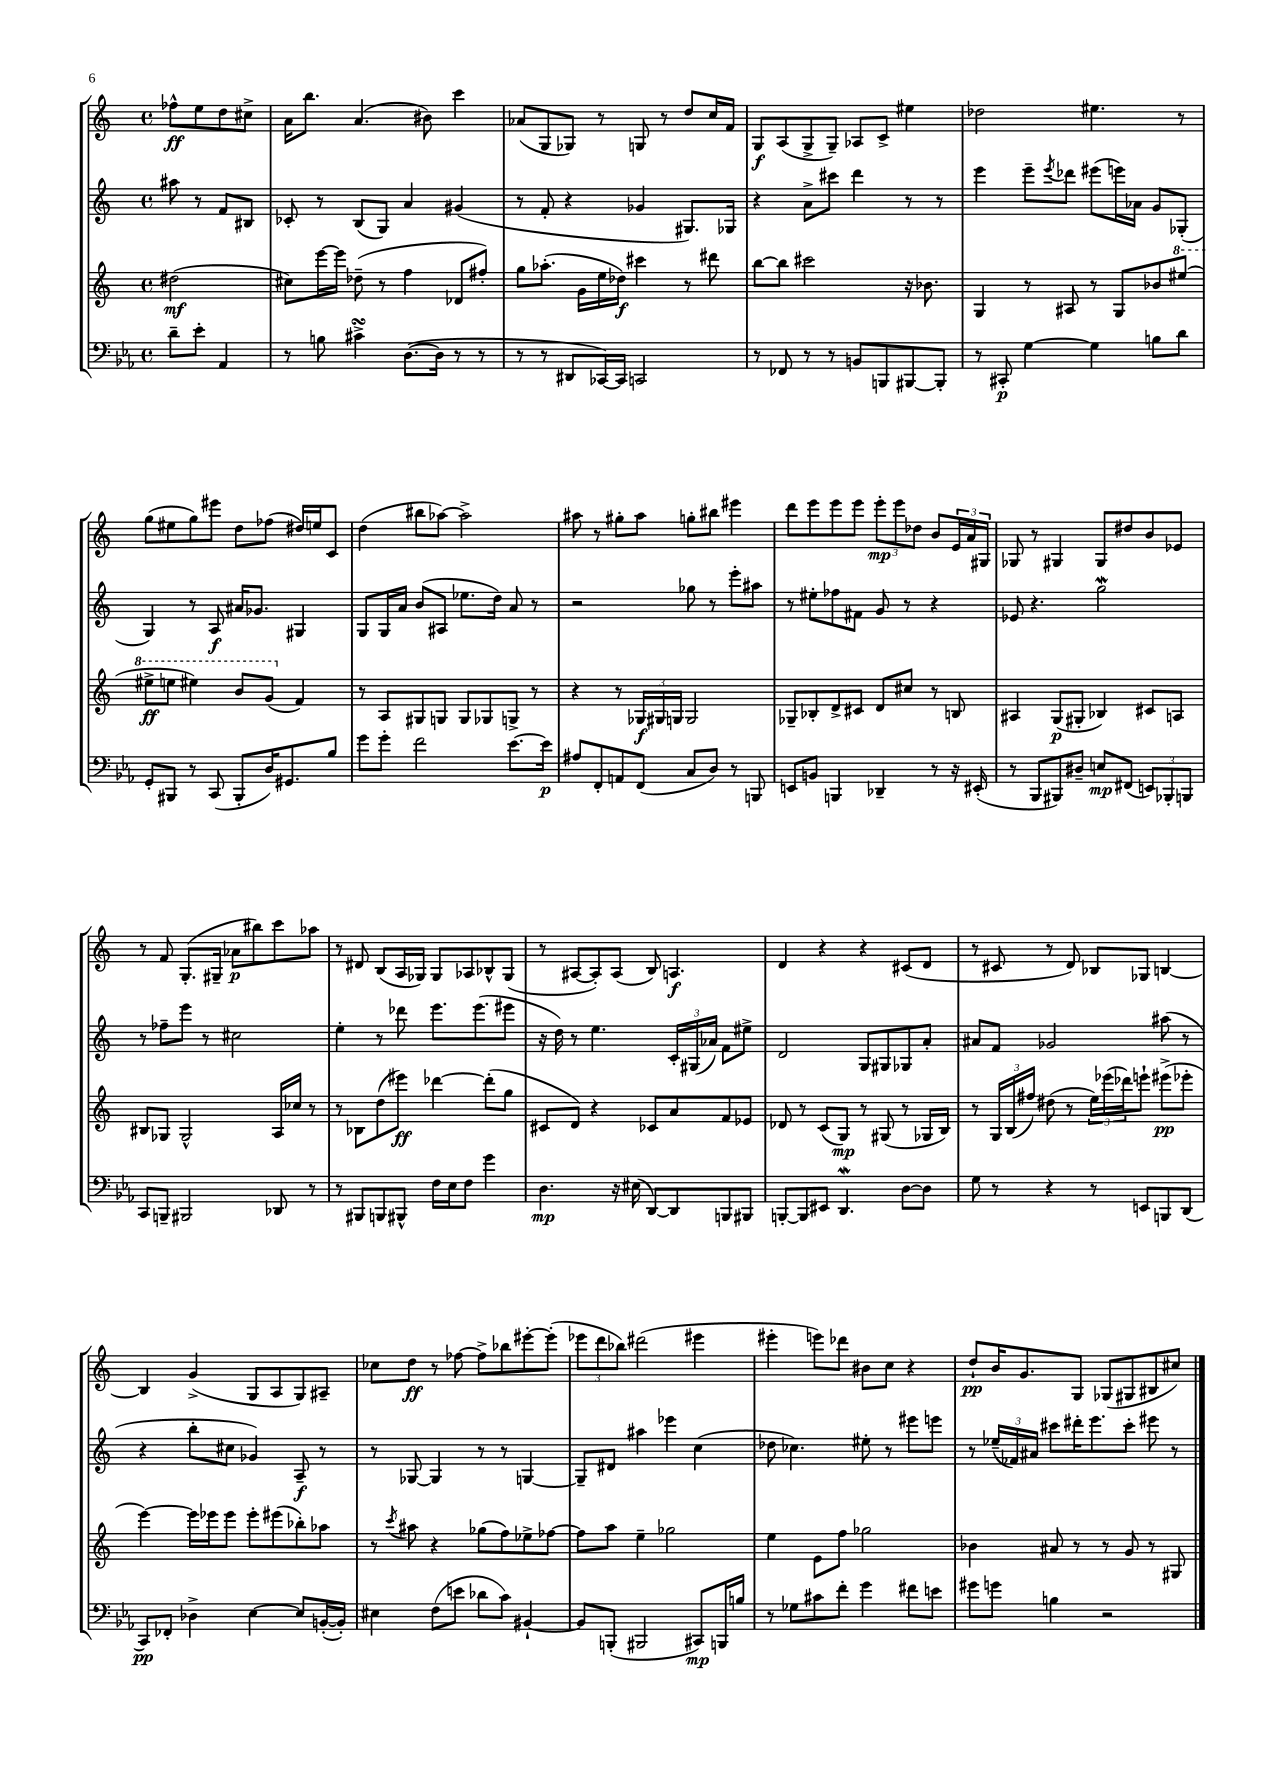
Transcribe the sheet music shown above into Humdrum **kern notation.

**kern	**kern	**kern	**kern
*staff4	*staff3	*staff2	*staff1
*clefF4	*clefG2	*clefG2	*clefG2
*k[b-e-a-]	*k[]	*k[]	*k[]
*M4/4	*M4/4	*M4/4	*M4/4
*met(c)	*met(c)	*met(c)	*met(c)
8d~	(2dd#	8aa#	8ff-^^
8e-'	.	8r	8ee
4AA-	.	8f	8dd
.	.	8B#	8cc#^
=	=	=	=
8r	8cc#)	8c-'	16a
.	.	.	8.bb
8B	[16eee	8r	.
.	16eee]	.	.
4c#^	(8dd-~	(8B	(4.a
.	8r	8G)	.
([8.D	4ff	4a	.
.	.	.	8b#)
16D]	.	.	.
8r	8d-	(4g#	4ccc
8r	8ff#')	.	.
=	=	=	=
8r	8gg	8r	(8a-
8r	(8.aa-'	8f'	8G
8DD#	.	4r	8G-)
.	16g	.	.
[16CC-)	16ee	.	8r
16CC-]	16dd-)	.	.
2CC	4ccc#	4g-	8G
.	.	.	8r
.	8r	8.G#)	8dd
.	8ddd#	.	16cc
.	.	16G-	16f
=	=	=	=
8r	[8bb	4r	8G
8FF-	8bb]	.	(8A
8r	2ccc#	8a^	8G^
8r	.	8ccc#	8G~)
8BB	.	4ddd	8A-
8BBB	.	.	8c^
[8BBB#	16r	8r	4ee#
.	8.b-	.	.
8BBB#']	.	8r	.
=	=	=	=
8r	4G	4eee	2dd-
8CC#'	.	.	.
[4G	8r	8eee~	.
.	.	8qeee	.
.	8A#	8ddd-	.
4G]	8r	(8eee#	4.ee#
.	8G	16eee)	.
.	.	16a-	.
8B	8b-	8g	.
8d	(8eee#	(8G-'	8r
=	=	=	=
8GG'	8eee#^	4G)	(8gg
8BBB#	8eee	.	8ee#
8r	4eee#)	8r	8gg)
(8CC	.	8A	8eee#
8BBB#'	8bb	16a#	8dd
.	.	8.g-	.
16D)	(8gg	.	(8ff-
8.GG#	.	.	.
.	4f)	4G#	16dd#)
.	.	.	16ee
8B-	.	.	8c
=	=	=	=
8g	8r	8G	(4dd
8g'	8A	16G	.
.	.	16a	.
2f	8G#	(8b	8bb#
.	8G	8A#	[8aa-)
.	8G	8.ee-	2aa-^]
.	8G-	.	.
.	.	16dd)	.
[8.e-	8G^	8a	.
.	8r	8r	.
16e-]	.	.	.
=	=	=	=
8A#	4r	2r	8aa#
8FF'	.	.	8r
8AA	8r	.	8gg#'
(8FF	24G-	.	8aa#
.	24G#	.	.
.	24G	.	.
8C	2G	8gg-	8gg'
8D)	.	8r	8bb#
8r	.	8eee'	4eee#
8BBB	.	8aa#	.
=	=	=	=
8EE	8G-~	8r	8ddd
8BB	8B-'	8ee#'	8eee
4BBB	8d^	8ff-	8eee
.	8c#	8f#	8eee
4DD-~	8d	8g	12eee'
.	.	.	12eee
.	8cc#	8r	.
.	.	.	12dd-
8r	8r	4r	8b
16r	8B	.	24e
.	.	.	24a
(16EE#'	.	.	.
.	.	.	24G#
=	=	=	=
8r	4A#	8e-	8G-
8BBB-	.	4.r	8r
8BBB#)	(8G	.	4G#
8D#~	8G#'	.	.
8E	4B-)	2gg	8G#
(8FF#	.	.	8dd#
12EE)	8c#	.	8b
12BBB-'	.	.	.
.	8A	.	8e-
12BBB	.	.	.
=	=	=	=
8CC	8B#	8r	8r
8BBB~	8G-	8ff-~	8f
2BBB#	2G-^^	8eee	(8.G'
.	.	8r	.
.	.	.	16G#~
.	.	2cc#	8a-
.	.	.	8bb#)
8DD-	16A	.	8ccc
.	16cc-	.	.
8r	8r	.	8aa-
=	=	=	=
8r	8r	4ee'	8r
8BBB#	8B-	.	8d#
8BBB	(8dd	8r	(8B
8BBB#^^	8eee#)	8ddd-	16A
.	.	.	16G-)
16F	[4ddd-	8.eee	8G-
16E-	.	.	.
8F	.	.	8A-
.	.	(8.eee	.
4g	(8ddd-']	.	8B-^^
.	8gg	8eee#	(8G-
=	=	=	=
4.D	8c#	16r	8r
.	.	16dd)	.
.	8d)	8r	[8A#
.	4r	4.ee	8A#'])
16r	.	.	(8A#
(16E#	.	.	.
[8DD)	8c-	.	8B)
8DD]	8a	24c'	4.A
.	.	(24G#	.
.	.	24a-)	.
8BBB	8f	8f	.
8BBB#	8e-	8ee#^	.
=	=	=	=
[8BBB'	8d-	2d	4d
8BBB]	8r	.	.
8EE#	(8c	.	4r
4.DD	8G)	.	.
.	8r	8G	4r
.	(8G#	8G#	.
[8D	8r	8G-	(8c#
8D]	16G-	8a'	8d
.	16B)	.	.
=	=	=	=
8G	8r	8a#	8r
8r	24G	8f	8c#
.	(24B	.	.
.	24ff#)	.	.
4r	(8dd#	2g-	8r
.	8r	.	8d)
8r	24ee)	.	8B-
.	(24eee-	.	.
.	24ddd-)	.	.
8EE	8eee`	.	8G-
8BBB	(8eee#^	(8aa#	[4B
(8DD	8eee-'	8r	.
=	=	=	=
8CC)	[4eee)	4r	4B]
8FF-'	.	.	.
4D-^	16eee]	8bb'	(4g^
.	16eee-	.	.
.	8eee-	8cc#	.
[4E-	8eee-'	4g-)	8G
.	(8eee#	.	8A
8E-]	8bb-')	8A~	8G)
([16BB'	8aa-	8r	8A#~
16BB'])	.	.	.
=	=	=	=
4E#	8r	8r	8cc-
.	8qccc	.	.
.	8aa#	[8G-	8dd
(8F	4r	4G-]	8r
8e	.	.	[8ff-
8d-	(8gg-	8r	8ff-^]
8c)	8ff)	8r	8bb-
[4BB#`	8ee-^	[4G	[8eee#'
.	[8ff-	.	(8eee#']
=	=	=	=
8BB#]	8ff-]	8G~]	12eee-
.	.	.	12ddd
(8BBB'	8aa	8d#	.
.	.	.	12bb-)
2BBB#	4ee~	4aa#	(2ddd#
.	2gg-	4eee-	.
8CC#)	.	(4cc	4eee#
16BBB	.	.	.
16B	.	.	.
=	=	=	=
8r	4ee	8dd-	4eee#'
8G-	.	4.cc-)	.
8c#	8e	.	8eee)
8f'	8ff	.	8ddd-
4g	2gg-	8ee#'	8b#
.	.	8r	8cc
8f#	.	8eee#	4r
8e	.	8eee	.
=	=	=	=
8g#	4b-	8r	8dd`
8g	.	(24ee-~	16b
.	.	24f-)	.
.	.	.	8.g
.	.	24a#	.
4B	8a#	8ccc#	.
.	8r	16ddd#'	8G
.	.	8.eee	.
2r	8r	.	(8G-
.	8g	8ccc#'	8G#
.	8r	8eee#	8B#
.	8G#	8r	8cc#)
==	==	==	==
*-	*-	*-	*-
